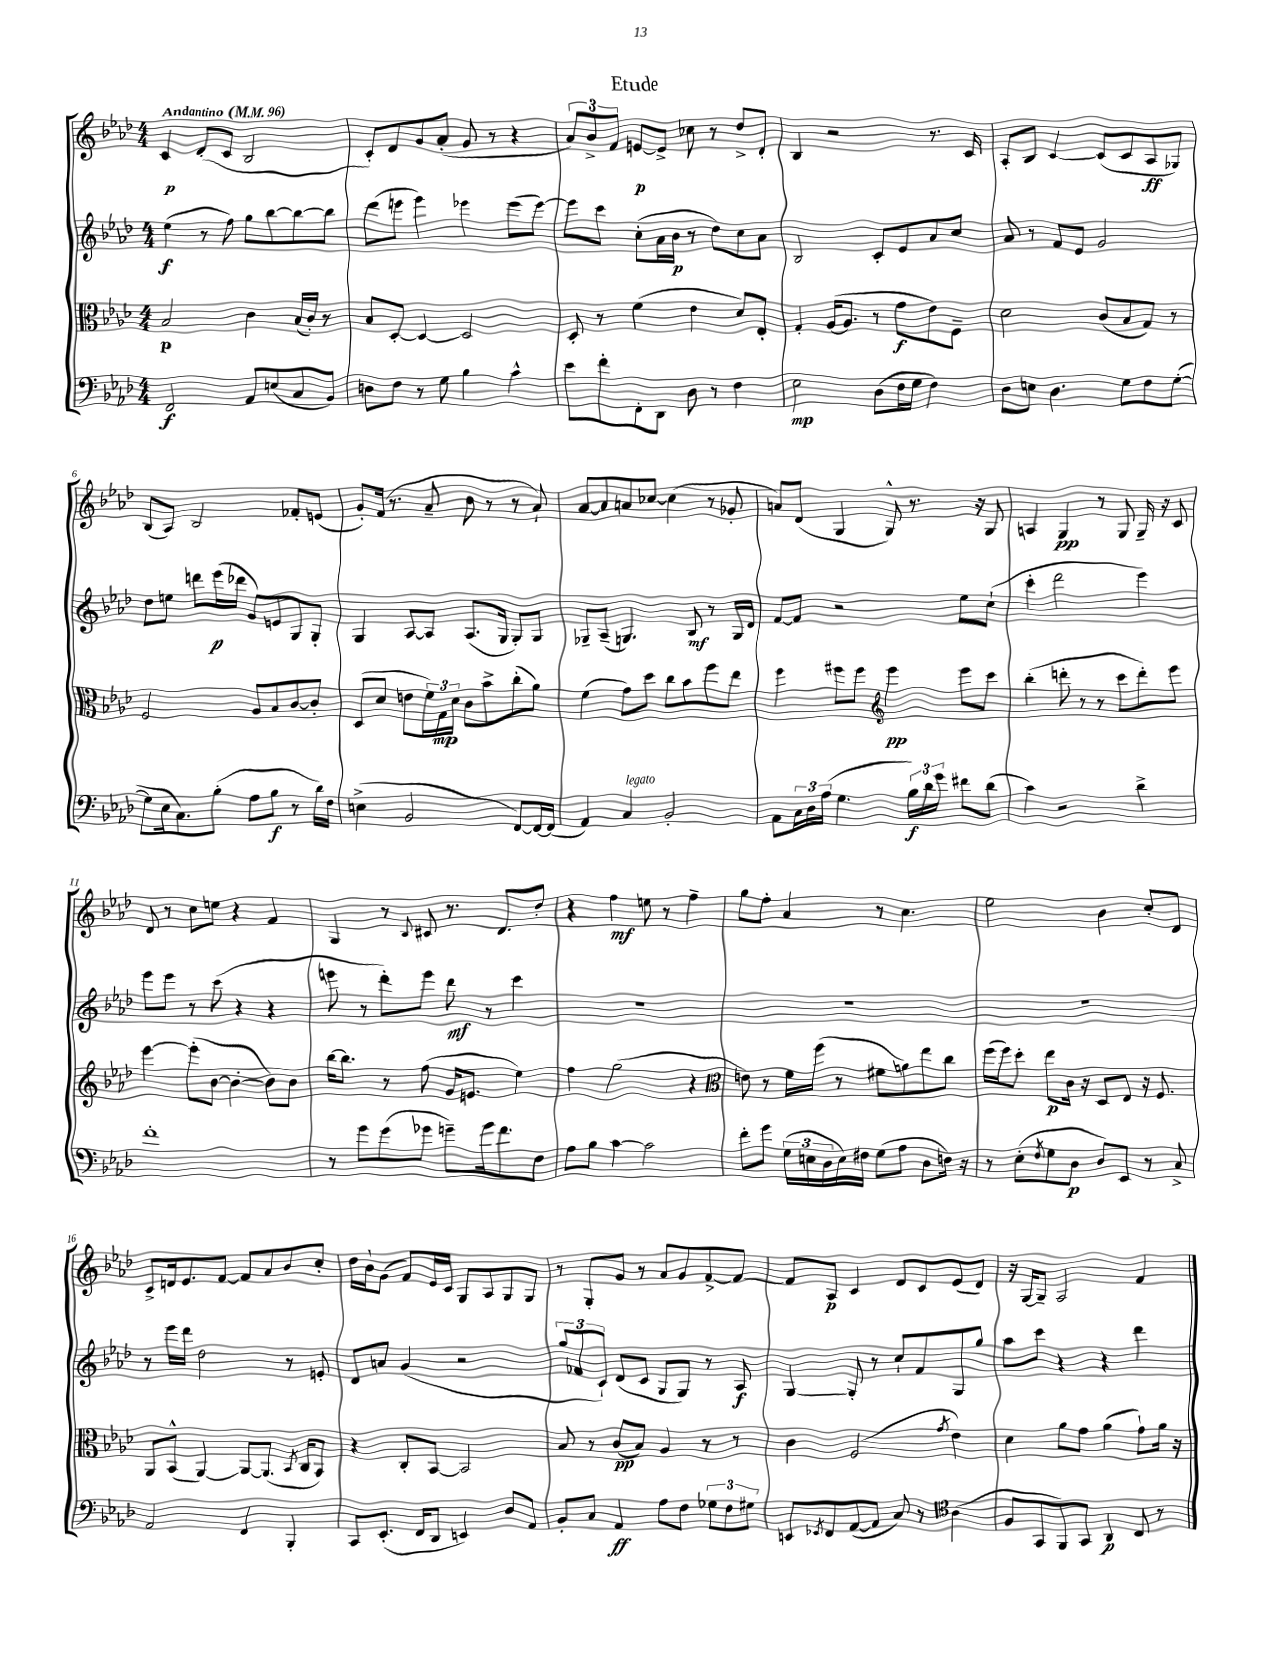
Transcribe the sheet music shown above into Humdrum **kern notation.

**kern	**kern	**kern	**kern
*staff4	*staff3	*staff2	*staff1
*clefF4	*clefC3	*clefG2	*clefG2
*k[b-e-a-d-]	*k[b-e-a-d-]	*k[b-e-a-d-]	*k[b-e-a-d-]
*M4/4	*M4/4	*M4/4	*M4/4
*MM96	*MM96	*MM96	*MM96
2FF/	2B-/	(4ee-\	4c/
.	.	8r	(8d-'/L
.	.	8ff\)	8c/J
8AA-/L	4c\	8gg\L	2B-/
(8E/	.	[8bb-\	.
8C/	(16B-/LL	8bb-\_	.
.	16c'/JJ)	.	.
8BB-/J)	8r	8bb-\]J	.
=	=	=	=
8D\L	8B-/L	(8ddd-\L	8c'/L)
8F\J	[8D-'/J	8eee\J	8d-/
8r	4D-/_	4eee\)	8g/
8G\	.	.	(8a-'/J
4B-\	2D-/]	4eee-\	8g/
.	.	.	8r
4c^^\	.	(8eee-\L	4r
.	.	[8eee-\J)	.
=	=	=	=
8e-\L	8D-'/	8eee-\]L	12a-/L)
.	.	.	12b-^/
8f'\	8r	8ccc\J	.
.	.	.	12f/J
8FF'\	(4f\	(8cc'\L	[8e/L
8DD-\J	.	16a-\L	8e^/]J
.	.	16b-\JJ	.
8D-\	4e-\	8r	8cc-\
8r	.	8dd-\L)	8r
4F\	8d-/L)	8cc\	8dd-^/L
.	8E-'/J	8a-\J	8d-'/J
=	=	=	=
2E-\	4G'/	2B-/	4B-/
.	([16A-/LK	.	2r
.	8.A-/]J	.	.
(8D-\L	8r	8c'/L	.
16F\L	8g\L	8e-/	.
16G\JJ	.	.	.
4F\)	8e-\)	8a-/	8.r
.	8F~\J	8cc/J	.
.	.	.	16c/
=	=	=	=
8D-\L	2d-\	8a-/	8A-'/L
8E\J	.	8r	8B-/J
4.D-\	.	8f/L	[4c/
.	.	8e-/J	.
.	(8c/L	2g/	(8c/]L
8G\L	8B-/	.	8c/
8F\	8G/J)	.	8A-/
([8G'\J	8r	.	8G-/J)
=	=	=	=
8G\]L	2F/	8dd-\L	(8B-/L
16E-\k	.	8ee\J	8A-/J)
8.C\)	.	.	.
.	.	8ddd\L	2B-/
(8B-'\J	.	(16eee-\L	.
.	.	16ddd-\JJ	.
8A-\L	8A-/L	8g/L)	.
8B-\J	8B-/	8e/	.
8r	[8c/	8G/	8f-'/L
16d-\LL)	8c'/]J	8G'/J	(8e/J
16F\JJ	.	.	.
=	=	=	=
(4E^\	(8D-/L	4G/	8g'/L)
.	8d-/J	.	(16f/Jk
.	.	.	8.r
2BB-/	8e\L	[8A-/L	.
.	24f\L)	8A-/]J	8a-~/
.	24G\	.	.
.	24d-\JJ	.	.
.	8c\L	(8.A-/L	8b-\
.	8b-^\	.	8r
.	.	16G/Jk	.
[8FF/L)	(8cc'\	8G'/L)	8r
16FF/_L	8a-\J)	8G/J	8a-`/)
(16FF/]JJ	.	.	.
=	=	=	=
4AA-/)	(4f\	8G-~/L	[8a-/L
.	.	(8A-~/J	8a-/]
4C/	8g\L)	4.G/)	8a/
.	8dd-\J	.	[8cc-/J
2BB-'/	8cc\L	.	(4cc-\]
.	8b-\	8B-/	.
.	8ff\	8r	8r
.	8ee-\J	16G/LL	8g-'/
.	.	16d-/JJ	.
=	=	=	=
8AA-\L	4ff\	[8f/L	8a/L)
24C\L	.	8f/]J	(8d-/J
24D-\	.	.	.
(24A-\JJ	.	.	.
4.G\	8ff#\L	2r	4G/
.	8ff#\J	.	.
*	*clefG2	*	*
.	4eee-\	.	8G^^/)
24B-\LL)	.	.	8.r
24d-\	.	.	.
24g\JJ	.	.	.
8f#\L	8eee-\L	8ee-\L	.
.	.	.	16r
(8d-\J	8ccc\J	(8cc`\J	8G/
=	=	=	=
4c\)	(4bb-'\	4ccc'\	4A/
2r	8ddd'\	2ddd-\	4G/
.	8r	.	.
.	8r	.	8r
.	8ccc\L	.	8G/
4d-^\	8ddd'\)	4eee-\)	16G~/
.	.	.	16r
.	8eee-\J	.	8c/
=	=	=	=
1f'	[4eee-\	8eee-\L	8d-/
.	.	8eee-\J	8r
.	(8eee-'\]L	8r	8cc\L
.	[8b-\J	(8ccc\	8ee\J
.	4b-'\_	4r	4r
.	8b-\]L)	4r	4f/
.	8b-\J	.	.
=	=	=	=
8r	[16bb-\LK	8eee\	4G/
.	8.bb-\]J	.	.
8g\L	.	8r	.
(8g\	8r	8ddd-'\L)	8r
.	.	.	8qqB-/
8g-\J	(8ff\	8eee\J	8c#/
8g~\L)	16g/LK	8ddd-\	8.r
.	8.e/J	.	.
16g\k	.	8r	.
8.f\	.	.	8.d-/L
.	4ee-\)	4ccc\	.
8F\J	.	.	8dd-'/J
=	=	=	=
8A-\L	4ff\	1r	4r
8B-\J	.	.	.
[4c\	(2gg\	.	4ff\
2c\]	.	.	8ee\
.	.	.	8r
.	4r	.	4ff~\
=	=	=	=
*	*clefC3	*	*
8f'\L	8e\)	1r	8gg\L
8g\J	8r	.	8ff'\J
(24G\LL	16f\LL	.	4a-/
24E\	.	.	.
.	(16ff\JJ	.	.
24D-\	.	.	.
16E\)	8r	.	.
16F#\JJ	.	.	.
(8G\L	8f#\L	.	8r
8A-\J	8a\)	.	4.cc\
8D-\L	8ee-\	.	.
16F\Jk)	8cc\J	.	.
16r	.	.	.
=	=	=	=
8r	(16ff\LL	1r	2ee-\
.	16ff\J)	.	.
(8E-'\L	8dd-'\J	.	.
8qF/	.	.	.
8G\	8ee-\L	.	.
8D-\J	16c\Jk	.	.
.	16r	.	.
8D-/L)	8D-/L	.	4b-\
8EE-/J	8E-/J	.	.
8r	16r	.	8cc'/L
.	8.F/	.	.
8C^/	.	.	8d-/J
=	=	=	=
2AA-/	8AA-/L	8r	8c^/L
.	(8BB-^^/J	16eee-\LL	16d/k
.	.	16ddd-\JJ	8.e-/
.	[4AA-/)	2dd-\	.
.	.	.	[8f/J
4FF/	8AA-/_L	.	8f/]L
.	(8.AA-/]J	.	8a-/
4BBB-'/	.	8r	8b-/
.	8qBB-/	.	.
.	16C/LK	.	.
.	8BB-/J)	8e'/	8cc'/J
=	=	=	=
8CC/L	4r	8d-/L	16dd-\LL
.	.	.	16b-`\J
(8.EE-'/J	.	8a/J	(8g\J
.	8C'/L	(4g/	8f/L)
16FF/LK	.	.	.
8DD-/J	[8BB-/J	.	16e-/L
.	.	.	16c/JJ
4EE/)	2BB-/]	2r	8G/L
.	.	.	8A-/
8D-/L	.	.	8G/
8AA-/J	.	.	8G/J
=	=	=	=
8BB-'/L	8B-/	12gg/L	8r
.	.	12f-/	.
8C/J	8r	.	8G'/L
.	.	12c`/J)	.
4AA-/	(8c/L	(8d-/L	8g/J
.	8B-/J)	8c/J	8r
8A-\L	4A-/	8G/L	8a-/L
8F\J	.	8G/J)	8g/
12G-\L	8r	8r	[8f^/
12F\	.	.	.
.	8r	8A-/	8f/_J
12G#\J	.	.	.
=	=	=	=
8EE/L	4c\	[4G/	8f/]L
8qEE-/	.	.	.
8FF/	.	.	8A-/J
([8AA-/	(2F/	8G'/]	4c/
8AA-/]J	.	8r	.
8C/)	.	8cc`/L	8d-/L
8r	.	8f/	8c/
*clefC4	*	*	*
.	8qg/	.	.
(4A-\	4e-\)	8G/	(8e-/
.	.	8gg/J	8d-/J)
=	=	=	=
8F/L	4d-\	8aa-\L	16r
.	.	.	[16G/LK
8GG/	.	8ccc\J	8G~/]J
8FF/)	8a-\L	4r	2A-/
8GG/J	8g\J	.	.
4AA-/	(4a-\	4r	.
8C/	8g`\L)	4ddd-\	4f/
8r	16a-\Jk	.	.
.	16r	.	.
==	==	==	==
*-	*-	*-	*-
